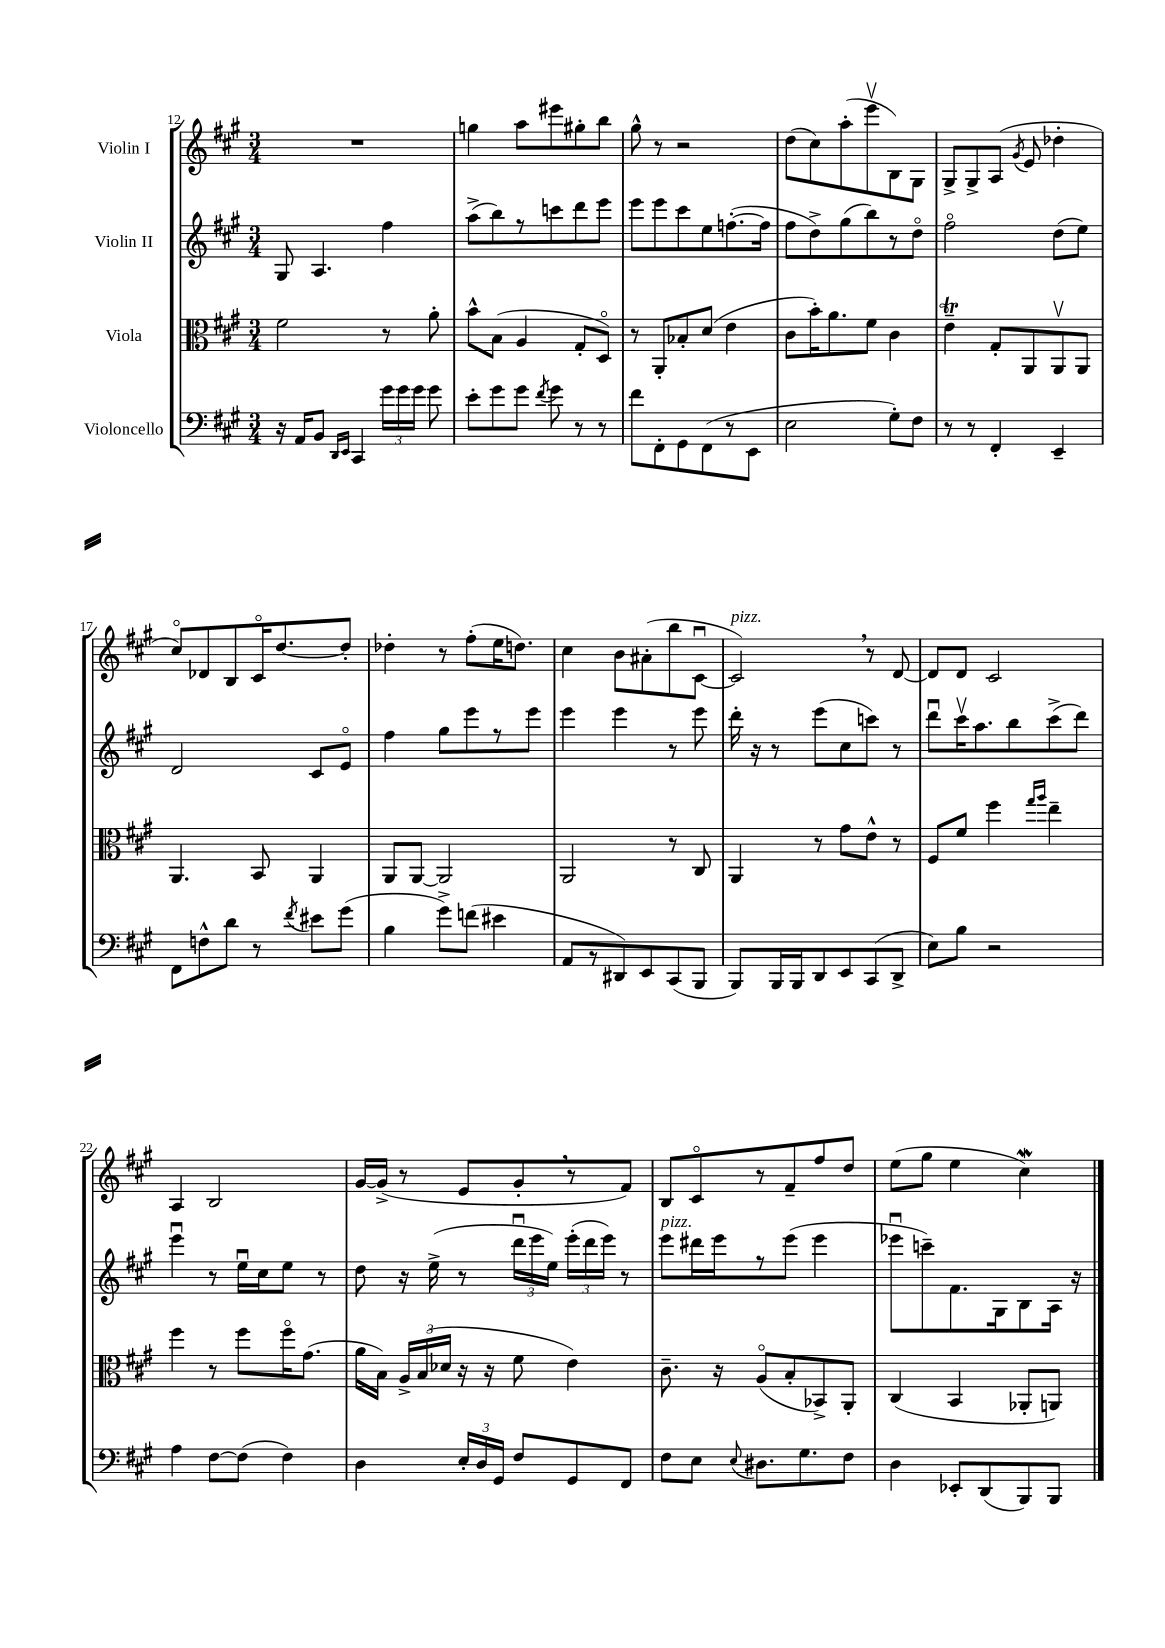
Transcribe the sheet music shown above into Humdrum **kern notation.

**kern	**kern	**kern	**kern
*staff4	*staff3	*staff2	*staff1
*clefF4	*clefC3	*clefG2	*clefG2
*k[f#c#g#]	*k[f#c#g#]	*k[f#c#g#]	*k[f#c#g#]
*M3/4	*M3/4	*M3/4	*M3/4
16r	2f#	8G#	2.r
16AA	.	.	.
8BB	.	4.A	.
16qqDD	.	.	.
16qqEE	.	.	.
4CC#	.	.	.
24g#	8r	4ff#	.
24g#	.	.	.
24g#	.	.	.
8g#	8a'	.	.
=	=	=	=
8e'	8b^^	(8aa^	4gg
8g#	(8B	8bb)	.
8g#	4A	8r	8aa
8qf#	.	.	.
8g#	.	8ccc	8eee#
8r	8G#'	8ddd	8gg#'
8r	8Do)	8eee	8bb
=	=	=	=
8f#	8r	8eee	8gg#^^
8FF#'	8AA'	8eee	8r
8GG#	8B-'	8ccc#	2r
(8FF#	(8d	8ee	.
8r	4e	([8.ff'	.
8EE	.	.	.
.	.	16ff]	.
=	=	=	=
2E	8c#	8ff#	(8dd
.	16b')	8dd^)	8cc#)
.	8.a	.	.
.	.	(8gg#	(8aa'
.	8f#	8bb)	8eeev
8G#')	4c#	8r	8B)
8F#	.	8ddo	8G#
=	=	=	=
8r	4e~	2ff#o	8G#^
8r	.	.	8G#^
4FF#'	8G#'	.	(8A
.	.	.	8qg#
.	8AA	.	8e
4EE~	8AAv	(8dd	4dd-'
.	8AA	8ee)	.
=	=	=	=
8FF#	4.AA	2d	8cc#o)
8F^^	.	.	8d-
8d	.	.	8B
8r	8BB	.	16c#o
.	.	.	[8.dd
8qf#	.	.	.
8e#	4AA	8c#	.
(8g#	.	8eo	8dd']
=	=	=	=
4B	8AA	4ff#	4dd-'
.	[8AA	.	.
8g#^)	2AA]	8gg#	8r
(8f	.	8eee	(8ff#'
4e#	.	8r	16ee
.	.	.	8.dd)
.	.	8eee	.
=	=	=	=
8AA	2AA	4eee	4cc#
8r	.	.	.
8DD#)	.	4eee	8b
8EE	.	.	(8a#'
(8CC#	8r	8r	8bb
8BBB	8C#	8eee	[8c#u
=	=	=	=
8BBB)	4AA	16ddd'	2c#])
.	.	16r	.
16BBB	.	8r	.
16BBB	.	.	.
8DD	8r	(8eee	.
8EE	8g#	8cc#	.
(8CC#	8e^^	8ccc)	8r
8DD^	8r	8r	[8d
=	=	=	=
8E)	8F#	8dddu	8d]
8B	8f#	16ccc#v	8d
.	.	8.aa	.
2r	4ff#	.	2c#
.	.	8bb	.
.	16qqgg#	.	.
.	16qqaa	.	.
.	4ee~	(8ccc#^	.
.	.	8ddd)	.
=	=	=	=
4A	4ff#	4eeeu	4A
[8F#	8r	8r	2B
(8F#]	8ff#	16eeu	.
.	.	16cc#	.
4F#)	16ff#o	8ee	.
.	(8.g#	.	.
.	.	8r	.
=	=	=	=
4D	16a	8dd	[16g#
.	16B)	.	(16g#^]
.	24A^	16r	8r
.	(24B	.	.
.	.	(16ee^	.
.	24d-	.	.
24E'	16r	8r	8e
24D	.	.	.
.	16r	.	.
24GG#	.	.	.
8F#	8f#	24dddu	8g#'
.	.	24eee	.
.	.	24ee)	.
8GG#	4e)	(24eee'	8r
.	.	24ddd	.
.	.	24eee)	.
8FF#	.	8r	8f#)
=	=	=	=
8F#	8.c#~	8eee	8B
8E	.	16ddd#	8c#o
.	16r	16eee	.
8qqE	.	.	.
8.D#	(8Ao	8r	8r
.	8B'	(8eee	8f#~
8.G#	.	.	.
.	8BB-^)	4eee	8ff#
8F#	8AA'	.	8dd
=	=	=	=
4D	(4C#	8eee-u	(8ee
.	.	8ccc~)	8gg#
8EE-'	4BB	8.f#	4ee
(8DD	.	.	.
.	.	16G#	.
8BBB)	8AA-'	8B	4cc#)
8BBB	8AA)	16A	.
.	.	16r	.
==	==	==	==
*-	*-	*-	*-
